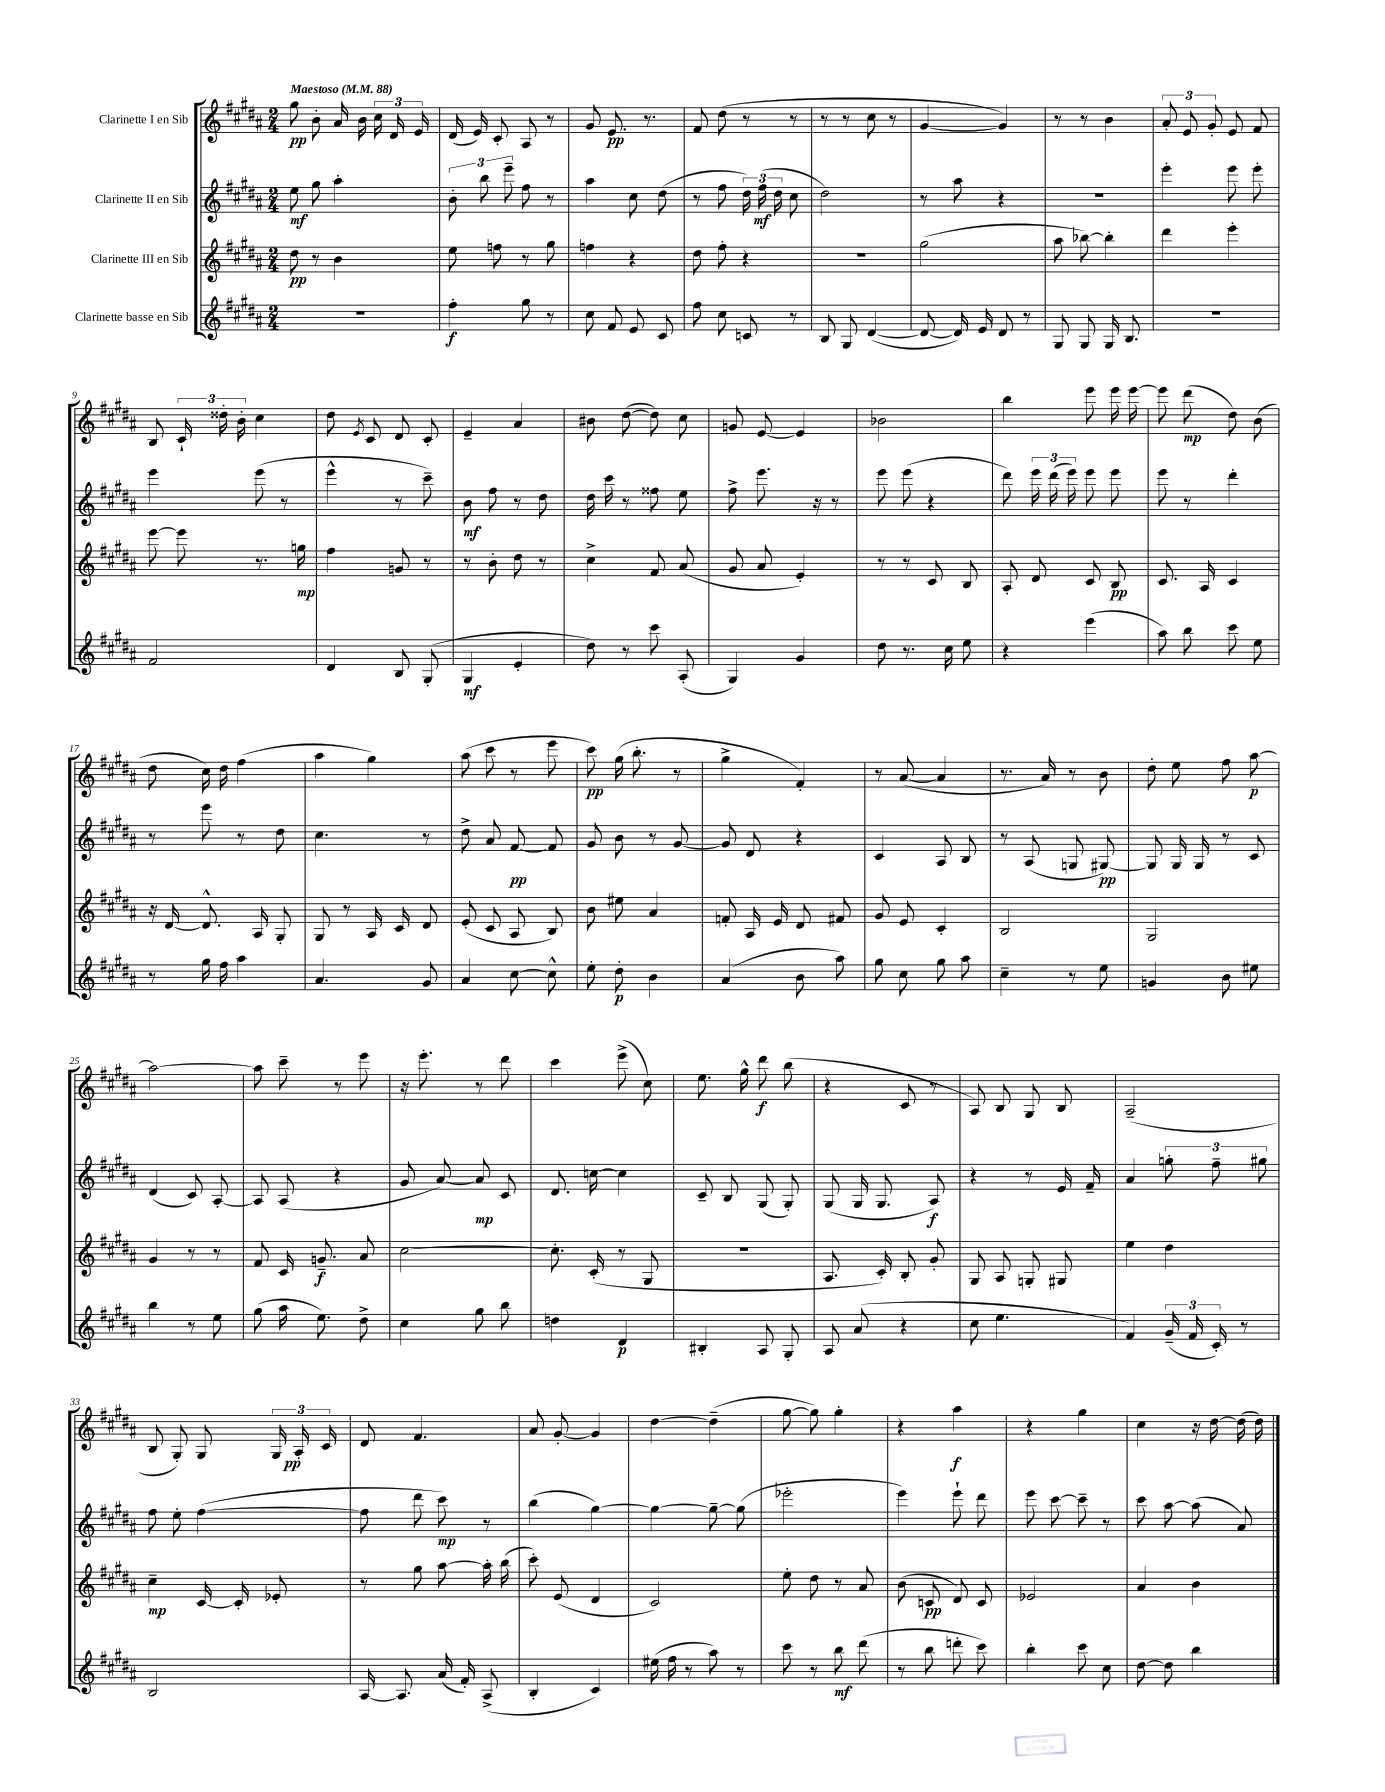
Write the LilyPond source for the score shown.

<<
\new StaffGroup <<
\new Staff = "s0" \with { instrumentName = "Clarinette I en Sib" } {
    \clef treble \key b \major \numericTimeSignature \time 2/4 \tempo "Maestoso" 4 = 88
    \autoBeamOff gis''8\pp b'8-. ais'16 b'16 \tuplet 3/2 { cis''16 dis'16 e'16 } |
    dis'16( e'16) cis'8-. ais8 r8 |
    gis'8 e'8.\pp r8. |
    fis'8 dis''8( r8 r8 |
    r8 r8 cis''8 r8 |
    gis'4~ gis'4) |
    r8 r8 b'4 |
    \tuplet 3/2 { ais'8-. e'8 gis'8-. } e'8 fis'8 |
    b8 \tuplet 3/2 { cis'16-! disis''16-. b'16-. } cis''4 |
    dis''8 \acciaccatura { e'8 } cis'8 dis'8 cis'8-. |
    e'4-- ais'4 |
    bis'8 dis''8~( dis''8) cis''8 |
    g'8 e'8~ e'4 |
    bes'2 |
    b''4 e'''8 e'''16 e'''16~ |
    e'''8 dis'''8\mp( dis''8) b'8( |
    dis''8 cis''16) dis''16 fis''4( |
    ais''4 gis''4) |
    ais''8( cis'''8 r8 e'''8 |
    cis'''8\pp) gis''16( b''8.-. r8 |
    gis''4-> fis'4-.) |
    r8 ais'8~( ais'4 |
    r8. ais'16) r8 b'8 |
    dis''8-. e''8 fis''8 ais''8~\p |
    ais''2~ |
    ais''8 cis'''8-- r8 e'''8 |
    r16 e'''8.-. r8 dis'''8 |
    cis'''4 e'''8->( cis''8) |
    e''8. gis''16-^ dis'''8\f b''8( |
    r4 cis'8 r8 |
    ais8) b8 gis8 b8 |
    ais2--( |
    b8 gis8-.) gis8 \tuplet 3/2 { gis16 ais16-.\pp cis'16 } |
    dis'8 fis'4. |
    ais'8 gis'8~-. gis'4 |
    dis''4~ dis''4--( |
    gis''8~ gis''8) gis''4-. |
    r4 ais''4\f |
    r4 gis''4 |
    cis''4 r16 dis''16~ dis''16( dis''16) \bar "|." |
}
\new Staff = "s1" \with { instrumentName = "Clarinette II en Sib" } {
    \clef treble \key b \major \numericTimeSignature \time 2/4
    \autoBeamOff e''8\mf gis''8 ais''4-. |
    \tuplet 3/2 { b'8-. b''8 e'''8-- } fis''8 r8 |
    ais''4 cis''8 dis''8( |
    r8 fis''8 \tuplet 3/2 { dis''16) fis''16\mf( dis''16 } cis''8 |
    dis''2) |
    r8 ais''8 r4 |
    R2 |
    e'''4-. e'''8 e'''8-. |
    e'''4 e'''8( r8 |
    e'''4-^ r8 cis'''8--) |
    b'8\mf fis''8 r8 dis''8 |
    dis''16 cis'''16 r8 fisis''8 e''8 |
    fis''8-> e'''8. r16 r8 |
    e'''8 e'''8( r4 |
    dis'''8) \tuplet 3/2 { e'''16 dis'''16( e'''16) } e'''8 e'''8 |
    e'''8 r8 dis'''4-. |
    r8 e'''8 r8 dis''8 |
    cis''4. r8 |
    dis''8-> ais'8 fis'8~\pp fis'8 |
    gis'8 b'8 r8 gis'8~ |
    gis'8 dis'8 r4 |
    cis'4 ais8 b8 |
    r8 ais8( g8 gis8~\pp) |
    gis8 gis16 gis16 r8 cis'8 |
    dis'4( cis'8) ais8~-. |
    ais8 ais8( r4 |
    gis'8 ais'8~) ais'8\mp cis'8 |
    dis'8. c''16~ c''4 |
    cis'8-- b8 gis8( gis8-.) |
    gis8( gis16 gis8. ais8\f) |
    r4 r8 e'16 fis'16-- |
    ais'4 \tuplet 3/2 { g''8-. fis''8-- gis''8 } |
    fis''8 e''8-. fis''4~( |
    fis''8 dis'''8 cis'''8\mp) r8 |
    b''4( gis''4~) |
    gis''4~ gis''8~-- gis''8( |
    ees'''2-. |
    e'''4) e'''8-! dis'''8 |
    e'''8 cis'''8~ cis'''8-- r8 |
    cis'''8 ais''8~ ais''8( ais'8) \bar "|." |
}
\new Staff = "s2" \with { instrumentName = "Clarinette III en Sib" } {
    \clef treble \key b \major \numericTimeSignature \time 2/4
    \autoBeamOff dis''8\pp r8 b'4 |
    e''8 f''8 r8 gis''8 |
    f''4 r4 |
    dis''8 fis''8-. r4 |
    R2 |
    gis''2( |
    ais''8 bes''8~) bes''4-. |
    dis'''4 e'''4-. |
    e'''8~ e'''8 r8. g''16\mp |
    fis''4 g'8 r8 |
    r8 b'8-. dis''8 r8 |
    cis''4-> fis'8 ais'8( |
    gis'8 ais'8 e'4-.) |
    r8 r8 cis'8 b8 |
    ais8-. dis'8 cis'8 b8\pp |
    cis'8. ais16 cis'4 |
    r16 dis'16~ dis'8.-^ ais16 gis8-. |
    gis8 r8 ais16 cis'16 dis'8 |
    e'8-.( cis'8 ais8 b8) |
    b'8 eis''8 ais'4 |
    f'8-. ais16 e'16 dis'8 fis'8 |
    gis'8 e'8 cis'4-. |
    b2 |
    gis2 |
    gis'4 r8 r8 |
    fis'8 cis'16 g'8.--\f ais'8 |
    cis''2~ |
    cis''8.-. cis'16-.( r8 gis8 |
    r2 |
    ais8. cis'16-.) b8-. gis'8-. |
    gis8 ais8 g8-. gis8 |
    e''4 dis''4 |
    cis''4--\mp cis'16~ cis'16-. ees'8-. |
    r8 gis''8 ais''8~ ais''16-. b''16( |
    cis'''8-.) e'8( dis'4 |
    cis'2) |
    e''8-. dis''8 r8 ais'8 |
    b'8( c'8\pp dis'8) c'8 |
    ees'2 |
    ais'4 b'4 \bar "|." |
}
\new Staff = "s3" \with { instrumentName = "Clarinette basse en Sib" } {
    \clef treble \key b \major \numericTimeSignature \time 2/4
    \autoBeamOff R2 |
    fis''4-.\f gis''8 r8 |
    cis''8 fis'8 e'8 cis'8 |
    fis''8 cis''8 c'8 r8 |
    b8 gis8 dis'4~( |
    dis'8~ dis'16) e'16 dis'8 r8 |
    gis8 gis8 gis16 b8. |
    R2 |
    fis'2 |
    dis'4 b8 gis8-.( |
    gis4\mf e'4-. |
    dis''8) r8 cis'''8 ais8-.( |
    gis4) gis'4 |
    dis''8 r8. cis''16 e''8 |
    r4 e'''4( |
    ais''8) b''8 cis'''8 e''8 |
    r8 gis''16 fis''16 ais''4 |
    ais'4. gis'8 |
    ais'4 cis''8~ cis''8-^ |
    e''8-. dis''8-.\p b'4 |
    ais'4( b'8 ais''8) |
    gis''8 cis''8 gis''8 ais''8 |
    cis''4-- r8 e''8 |
    g'4 b'8 eis''8 |
    b''4 r8 e''8 |
    gis''8( ais''16 e''8.) dis''8-> |
    cis''4 gis''8 b''8 |
    d''4 dis'4\p |
    bis4-. ais8 gis8-. |
    ais8 ais'8( r4 |
    cis''8 e''4. |
    fis'4) \tuplet 3/2 { gis'16--( fis'16 cis'16-.) } r8 |
    b2 |
    ais16~ ais8. ais'16( fis'16-.) ais8->( |
    b4-. cis'4) |
    eis''16( fis''16 r8 ais''8) r8 |
    cis'''8 r8 b''8\mf dis'''8( |
    r8 b''8 d'''8-. cis'''8) |
    b''4-. cis'''8 cis''8 |
    dis''8~ dis''8 b''4 \bar "|." |
}
>>
>>
